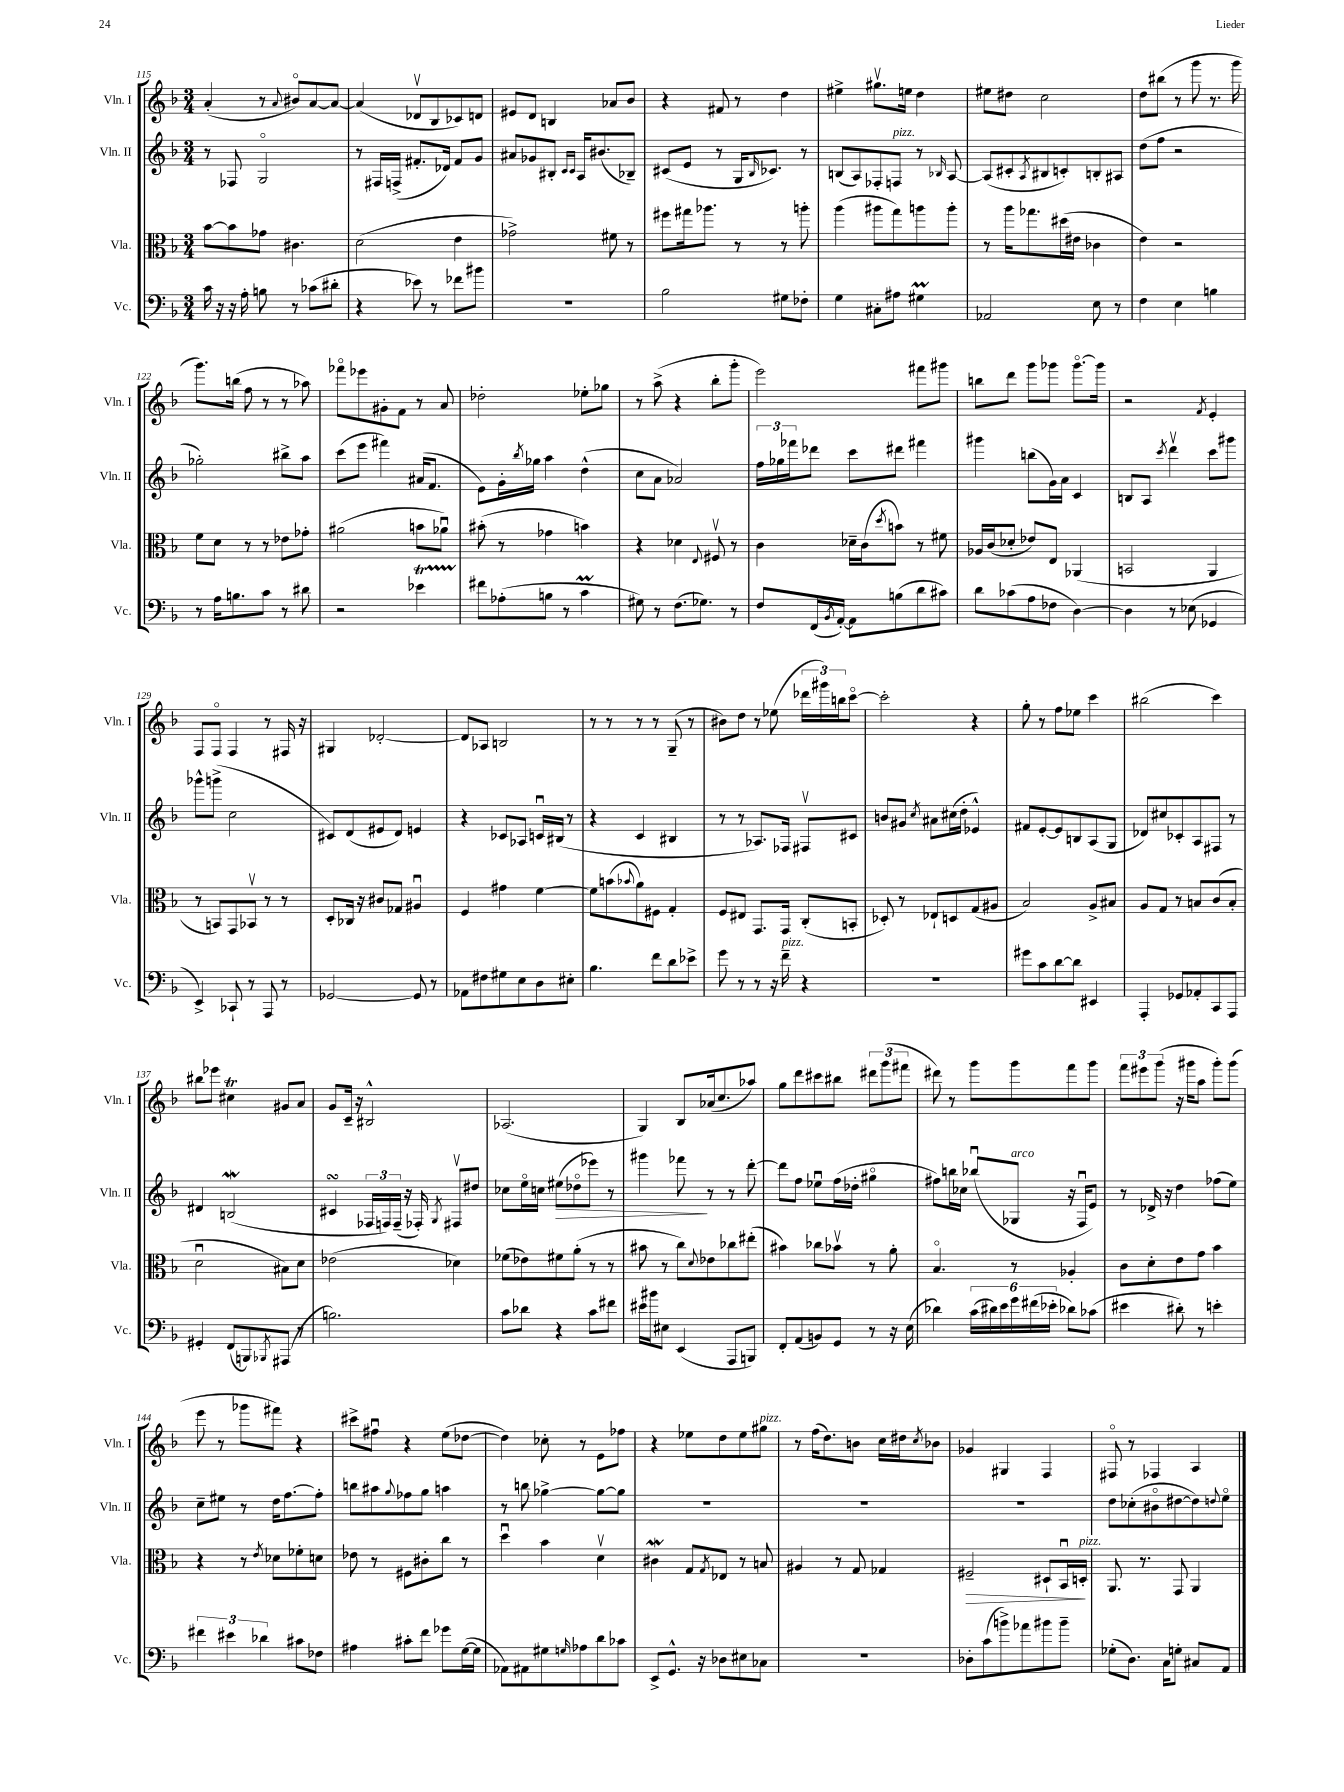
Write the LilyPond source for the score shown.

<<
\new StaffGroup <<
\new Staff = "s0" \with { instrumentName = "Vln. I" shortInstrumentName = "Vln. I" } {
    \clef treble \key f \major \numericTimeSignature \time 3/4
    a'4-.( r8 \appoggiatura { a'8 } bis'8\flageolet) a'8~ a'8~ |
    a'4( des'8\upbow bes8 ces'8) d'8 |
    eis'8 d'8 b4 aes'8 bes'8 |
    r4 fis'8 r8 d''4 |
    eis''4-> gis''8.\upbow e''16 d''4 |
    eis''8 dis''8 c''2 |
    d''8 bis''8( r8 g'''8 r8. g'''16 |
    g'''8.) b''16( f''8 r8 r8 aes''8) |
    fes'''8\flageolet ees'''8 gis'8-. f'8 r8 a'8 |
    des''2-. ees''8-. ges''8 |
    r8 a''8->( r4 bes''8-. g'''8-. |
    e'''2) fis'''8 gis'''8 |
    b''8 d'''8 g'''8 ges'''8 ges'''8.~\flageolet ges'''16 |
    r2 \acciaccatura { f'8 } e'4-. |
    f8 f8\flageolet f4 r8 fis16 r16 |
    gis4 des'2~-. |
    des'8 aes8 b2 |
    r8 r8 r8 r8 g8--( r8 |
    bis'8) d''8 r8 ees''8( \tuplet 3/2 { des'''16 gis'''16) b''16 } c'''8~\flageolet |
    c'''2-. r4 |
    g''8-. r8 f''8 ees''8 c'''4 |
    bis''2( c'''4) |
    bis''8 ees'''8 cis''4\trill gis'8 a'8 |
    g'8 c'16-- r16 bis2-^ |
    aes2.( |
    g4) bes8 aes'16( c''8. aes''8) |
    g''8 d'''8 cis'''8 bis''8 \tuplet 3/2 { dis'''8 g'''8( fis'''8 } |
    dis'''8) r8 g'''8 g'''8 f'''8 g'''8 |
    \tuplet 3/2 { f'''8 eis'''8 g'''8( } r16 gis'''16 a''8 gis'''8-.) gis'''8( |
    e'''8 r8 ges'''8 fis'''8) r4 |
    cis'''8-> fis''8\downbow r4 e''8( des''8~ |
    des''4) ces''8-. r8 e'8 fes''8 |
    r4 ees''8 d''8 ees''8 gis''8^\markup { \italic "pizz." } |
    r8 f''16( d''8.) b'8 c''16 dis''16 \acciaccatura { c''8 } bes'8 |
    ges'4 gis4 f4 |
    fis8\flageolet r8 fes4 a4 \bar "|." |
}
\new Staff = "s1" \with { instrumentName = "Vln. II" shortInstrumentName = "Vln. II" } {
    \clef treble \key f \major \numericTimeSignature \time 3/4
    r8 fes8 g2\flageolet |
    r8 fis16 f16->( fis'8.-. des'16) fis'8 g'8 |
    ais'8 ges'8 bis8-. \grace { c'16 c'16 } a16 bis'8.( bes8--) |
    cis'8( e'8 r8 g16 \grace { bes16 } ces'8.) r8 |
    b8( a8) fes8-. f8^\markup { \italic "pizz." } r8 \grace { bes16 } a8~ |
    a8( cis'8-. \acciaccatura { a8 } bis8 c'8-.) b8-. ais8 |
    d''8( f''8 r2 |
    ges''2-.) bis''8-> a''8 |
    c'''8( e'''8 fis'''4) ais'16( f'8. |
    e'8) g'16-. \acciaccatura { bes''8 } ges''16 a''4 d''4-^( |
    c''8 a'8 aes'2) |
    \tuplet 3/2 { f''16 ges''16 fes'''16 } des'''8 c'''8 dis'''8 fis'''4 |
    gis'''4 b''8( g'16) a'16 c'4 |
    b8 a8 \acciaccatura { c'''8 } d'''4\upbow c'''8 gis'''8 |
    ges'''8-^ g'''8->( c''2 |
    cis'8) d'8( eis'8 d'8) e'4 |
    r4 ces'8 aes8 c'16\downbow bis16( r8 |
    r4 c'4 bis4 |
    r8 r8 aes8.) fes16 fis8\upbow cis'8 |
    b'8 gis'8 \acciaccatura { c''8 } ais'8 cis''16( d''16-. ees'4-^) |
    fis'8 e'8~-. e'8 b8 a8( g8 |
    des'8) cis''8 ces'8-. a8 fis8 r8 |
    dis'4 b2\mordent( |
    cis'4\turn \tuplet 3/2 { fes16 f16) f16--( } r16 fes16-.) \acciaccatura { g8 } fis8\upbow dis''8 |
    ces''8 e''16\flageolet c''16 eis''8\>( des''8\flageolet ees'''8) r8 |
    gis'''4 fes'''8\! r8 r8 d'''8~-. |
    d'''8 f''8 ees''8\downbow f''16( des''16-. gis''4\flageolet |
    fis''8) b''16 ces''16 bes''8\downbow( ges8^\markup { \italic "arco" } r16 f16\downbow e'8) |
    r8 des'16-> r16 d''4 fes''8( e''8) |
    c''8-- eis''8 r8 d''16 f''8.~ f''8-. |
    b''8 ais''8 \appoggiatura { g''8 } fes''8 g''8 a''4 |
    r8 b''8 ges''4~-> ges''8~ ges''8 |
    R2. |
    R2. |
    R2. |
    d''8 ces''8-.( bis'8\flageolet dis''8~ dis''8) \appoggiatura { d''8 } e''8\flageolet \bar "|." |
}
\new Staff = "s2" \with { instrumentName = "Vla." shortInstrumentName = "Vla." } {
    \clef alto \key f \major \numericTimeSignature \time 3/4
    bes'8~ bes'8 ges'8 cis'4. |
    d'2( e'4 |
    ges'2->) fis'8 r8 |
    fis''8 gis''16 aes''8. r8 r8 a''8-. |
    a''4( ais''8 g''8) a''8 a''8-. |
    r8 a''16 ges''8. dis''16( eis'16 ces'4 |
    e'4) r2 |
    f'8 d'8 r8 r8 ees'8 ges'8-. |
    ais'2( b'8 aes'8\downbow) |
    bis'8-.( r8 ges'4 b'4) |
    r4 des'4 \appoggiatura { e8 } fis8\upbow r8 |
    c'4 des'16-- c'16( \acciaccatura { d''8 } b'8) r8 fis'8 |
    aes16 c'16( des'8-. ees'8) e8 aes,4( |
    b,2 a,4 |
    r8 b,8) g,8 bes,8\upbow r8 r8 |
    d8-. ces16 r16 cis'8 ges8 ais4\downbow |
    f4 gis'4 f'4~ |
    f'8 b'8( \appoggiatura { bes'8 } a'8) fis8 g4-. |
    f8 eis8 g,8. g,16 c8-.( b,8-. |
    des8-.) r8 ees8-! d8 g8( ais8 |
    bes2) a8-> bis8 |
    a8 g8 r8 b8 c'8( b8-. |
    d'2\downbow bis8) d'8 |
    ees'2( des'4) |
    fes'8( ees'8) fis'8 a'8-.( r8 r8 |
    bis'8 r8 c''8) \appoggiatura { d'8 } ees'8 ces''8 eis''8-.( |
    bis'4) ces''8 bes'8\upbow r8 a'8-. |
    bes4.\flageolet r8 aes4-. |
    c'8 d'8-. e'8 g'8 bes'4 |
    r4 r8 \acciaccatura { e'8 } des'8 fes'8-. d'8 |
    ees'8 r8 fis8 cis'8-. c''8 r8 |
    d''4\downbow bes'4 d'4\upbow |
    cis'4\mordent g8 \acciaccatura { g8 } ees8 r8 b8 |
    ais4 r8 g8 ges4 |
    fis2--\> dis8-! bes,16\downbow d16-.\!^\markup { \italic "pizz." } |
    a,8. r8. g,8 a,4 \bar "|." |
}
\new Staff = "s3" \with { instrumentName = "Vc." shortInstrumentName = "Vc." } {
    \clef bass \key f \major \numericTimeSignature \time 3/4
    c'16 r16 r16 a16-. b8 r8 ces'8( dis'8-. |
    r4 ees'8) r8 fes'8 bis'8 |
    R2. |
    bes2 gis8 fes8-. |
    g4 cis8-. ais8 gis4\prall |
    aes,2 e8 r8 |
    f4 e4 b4 |
    r8 a16 b8. c'8 r8 dis'8 |
    r2 ees'4\startTrillSpan |
    fis'8\stopTrillSpan aes8-.( b8 r8 c'4\prall |
    gis8) r8 f8.( ges8.) r8 |
    f8 f,16( \acciaccatura { bes,8 } a,16~-.) a,8 b8( d'8 cis'8) |
    d'8 ces'8( a8 fes8 d4~) |
    d4 r8 ees8( ges,4 |
    e,4->) ces,8-! r8 a,,8 r8 |
    ges,2~ ges,8 r8 |
    aes,8 fis8 gis8 e8 d8 eis8-. |
    bes4. f'8 d'8 ees'8-> |
    g'8 r8 r8 r16 f'16--^\markup { \italic "pizz." } r4 |
    R2. |
    gis'8 c'8 d'8~ d'8 eis,4 |
    a,,4-. ges,8 aes,8-. c,8 a,,8 |
    gis,4-. f,8( b,,8) \acciaccatura { bes,,8 } ais,,8( r8 |
    b2.) |
    c'8 des'8 r4 c'8 fis'8 |
    eis'16 bis'16 eis8 e,4( a,,8 b,,8) |
    f,8-. a,8( b,8) g,8 r8 r16 e16( |
    des'4) \tuplet 6/4 { c'16( dis'16) e'16 g'16 fis'16( ees'16-. } des'8) ces'8( |
    eis'4 dis'8-.) r8 e'4-. |
    \tuplet 3/2 { fis'4 eis'4 des'4 } cis'8 fes8 |
    ais4 cis'8-. f'8 ges'8 g16~( g16 |
    aes,8) ais,8 gis8 \grace { g16 } aes8 d'8 ces'8 |
    e,8-> g,8.-^ r16 des8 eis8 ces8 |
    R2. |
    des8-. c'8( b'8->) aes'8 bis'8 bis'8-- |
    ges8-.( d8.) c16 g8-. cis8 a,8 \bar "|." |
}
>>
>>
\layout { \context { \Score currentBarNumber = #115 } }
